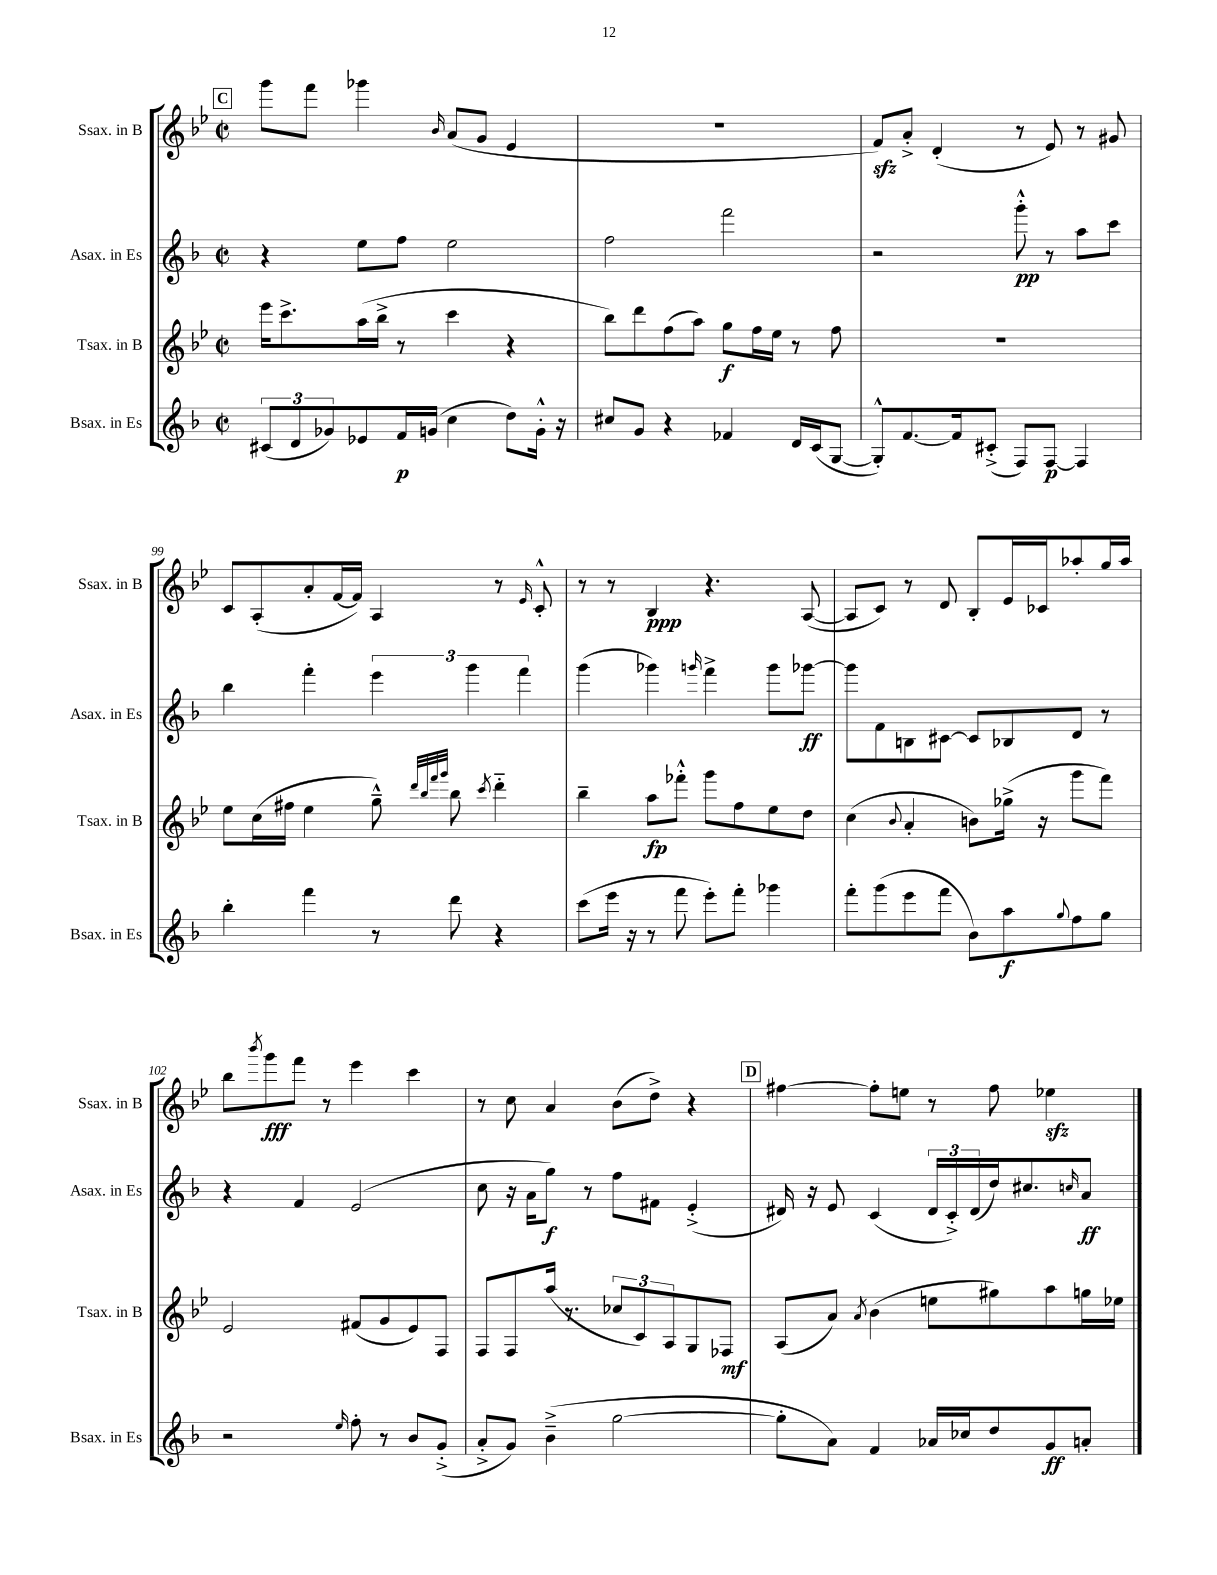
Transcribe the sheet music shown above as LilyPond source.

<<
\new StaffGroup <<
\new Staff = "s0" \with { instrumentName = "Ssax. in B" shortInstrumentName = "Ssax. in B" } {
    \clef treble \key bes \major \defaultTimeSignature \time 2/2
    \mark \markup { \box "C" } g'''8 f'''8 ges'''4 \grace { bes'16 } a'8( g'8 ees'4 |
    R1 |
    f'8\sfz) a'8-.-> d'4-.( r8 ees'8) r8 gis'8 |
    c'8 a8-.( a'8-. f'16~ f'16) a4 r8 \grace { ees'16 } c'8-.-^ |
    r8 r8 bes4\ppp r4. a8~( |
    a8 c'8) r8 d'8 bes8-. ees'16 ces'16 aes''8-. g''16 aes''16 |
    bes''8 \acciaccatura { bes'''8 } g'''8\fff f'''8 r8 ees'''4 c'''4 |
    r8 c''8 a'4 bes'8( d''8->) r4 |
    \mark \markup { \box "D" } fis''4~ fis''8-. e''8 r8 fis''8 ees''4\sfz \bar "|." |
}
\new Staff = "s1" \with { instrumentName = "Asax. in Es" shortInstrumentName = "Asax. in Es" } {
    \clef treble \key f \major \defaultTimeSignature \time 2/2
    \mark \markup { \box "C" } r4 e''8 f''8 e''2 |
    f''2 f'''2 |
    r2 g'''8-.-^\pp r8 a''8 c'''8 |
    bes''4 f'''4-. \tuplet 3/2 { e'''4 g'''4 f'''4 } |
    g'''4( ges'''4) \grace { g'''16 } f'''4-> g'''8 ges'''8~\ff |
    ges'''8 f'8 b8 cis'8~ cis'8 bes8 d'8 r8 |
    r4 f'4 e'2( |
    c''8 r16 a'16 g''8\f) r8 f''8 fis'8 e'4-.->( |
    \mark \markup { \box "D" } dis'16) r16 e'8 c'4( \tuplet 3/2 { dis'16 c'16-.->) dis'16( } d''16) cis''8. \grace { c''16 } a'8\ff \bar "|." |
}
\new Staff = "s2" \with { instrumentName = "Tsax. in B" shortInstrumentName = "Tsax. in B" } {
    \clef treble \key bes \major \defaultTimeSignature \time 2/2
    \mark \markup { \box "C" } ees'''16 c'''8.-> a''16( bes''16-> r8 c'''4 r4 |
    bes''8) d'''8 f''8( a''8) g''8\f f''16 ees''16 r8 f''8 |
    R1 |
    ees''8 c''16( fis''16 ees''4 g''8---^) \grace { d'''32 bes''32 f'''32 g'''32 } bes''8 \acciaccatura { c'''8 } d'''4-_ |
    bes''4-- a''8\fp fes'''8-.-^ g'''8 f''8 ees''8 d''8 |
    c''4( \appoggiatura { bes'8 } a'4-. b'8) ges''16->( r16 g'''8 f'''8) |
    ees'2 fis'8( g'8 ees'8) f8 |
    f8 f8 a''16( r8. \tuplet 3/2 { ces''8 c'8) a8 } g8 fes8\mf |
    \mark \markup { \box "D" } a8( a'8) \acciaccatura { a'8 } bes'4( e''8 gis''8) a''8 g''16 ees''16 \bar "|." |
}
\new Staff = "s3" \with { instrumentName = "Bsax. in Es" shortInstrumentName = "Bsax. in Es" } {
    \clef treble \key f \major \defaultTimeSignature \time 2/2
    \mark \markup { \box "C" } \tuplet 3/2 { cis'8( d'8 ges'8) } ees'8 f'16\p g'16( c''4 d''8) g'16-.-^ r16 |
    cis''8 g'8 r4 fes'4 d'16 c'16( g8~ |
    g8-.-^) f'8.~ f'16 cis'8-.->( f8) f8~\p f4 |
    bes''4-. f'''4 r8 d'''8 r4 |
    c'''8( e'''16 r16 r8 f'''8 e'''8-.) f'''8-. ges'''4 |
    f'''8-. g'''8( e'''8 f'''8 bes'8) a''8\f \appoggiatura { g''8 } f''8 g''8 |
    r2 \grace { e''16 } f''8-. r8 bes'8 g'8-.->( |
    a'8-.-> g'8) bes'4--->( g''2~ |
    \mark \markup { \box "D" } g''8-. a'8) f'4 aes'16 ces''16 d''8 g'8\ff a'8-. \bar "|." |
}
>>
>>
\layout { \context { \Score currentBarNumber = #96 } }
